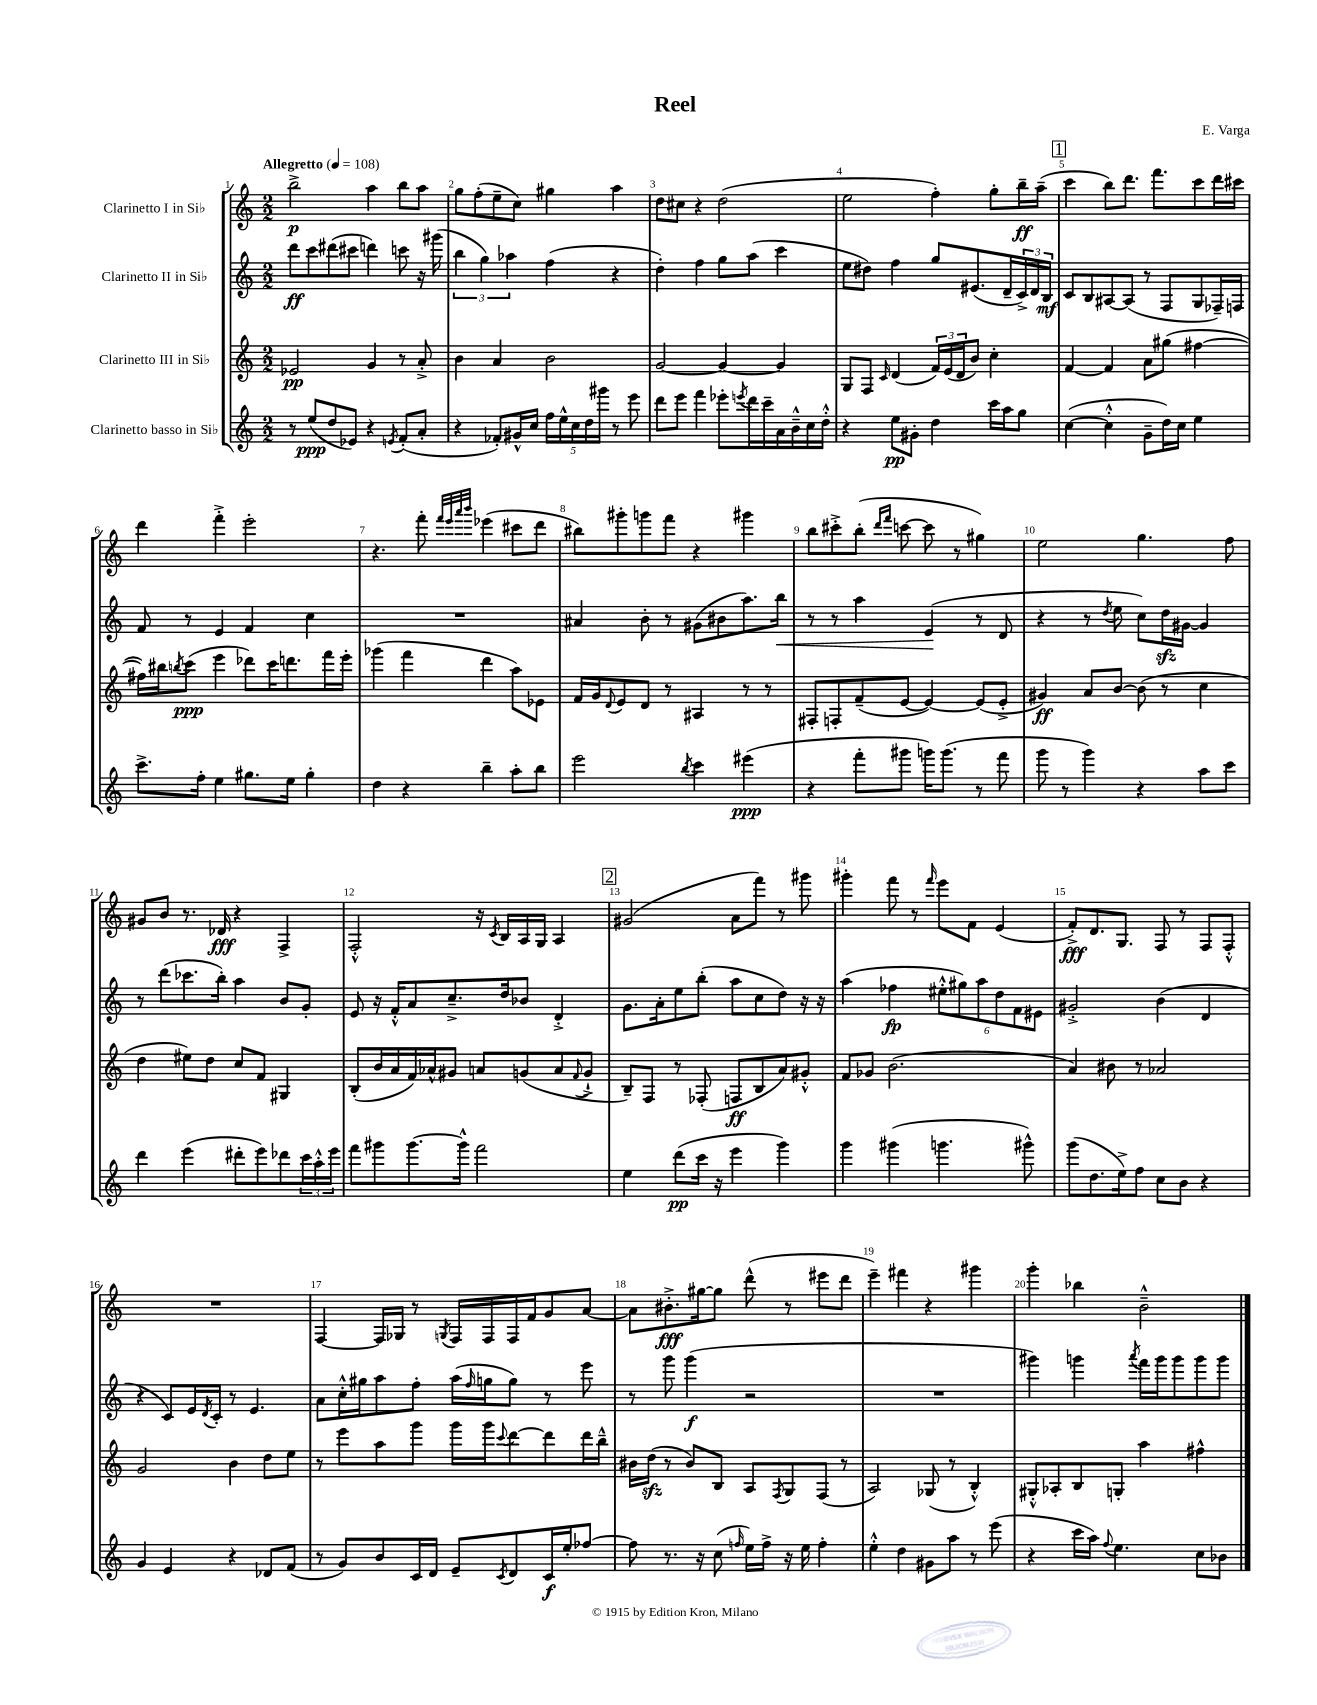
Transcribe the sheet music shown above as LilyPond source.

\header { title = "Reel" composer = "E. Varga" }
<<
\new StaffGroup <<
\new Staff = "s0" \with { instrumentName = "Clarinetto I in Sib" } {
    \clef treble \key c \major \numericTimeSignature \time 2/2 \tempo "Allegretto" 4 = 108
    b''2->\p a''4 b''8 a''8 |
    g''8 f''8-.( e''8-- c''8) gis''4 a''4 |
    d''8 cis''8 r4 d''2( |
    e''2 f''4-.) g''8-. b''16--\ff a''16--( |
    \mark \markup { \box "1" } c'''4 b''8) d'''8. f'''8. c'''8 d'''16 cis'''16 |
    d'''4 f'''4-.-> e'''2-. |
    r4. f'''8-. \grace { f'''32 e'''32 a'''32 b'''32 } ees'''4( cis'''8 d'''8 |
    bis''8) gis'''8-. g'''8 f'''8 r4 gis'''4 |
    b''8 cis'''8-.-> b''8-.( \grace { d'''16 f'''16 } c'''8~ c'''8 r8 gis''4) |
    e''2 g''4. f''8 |
    gis'8 b'8 r8. des'16\fff r4 f4-> |
    f2-.-^ r16 \acciaccatura { c'8 } b16 a16 g16 a4 |
    \mark \markup { \box "2" } gis'2( a'8 f'''8) r8 gis'''8 |
    gis'''4-. f'''8 r8 \grace { f'''16 } e'''8 f'8 e'4( |
    f'8-.->\fff) d'8. g8. f8 r8 f8 f8-.-^ |
    R1 |
    f4~ f16 ges16 r8 \acciaccatura { g8 } f16 f16 f16 f'16 g'8 a'8~ |
    a'8 bis'8.-.->\fff gis''16~ gis''8 d'''8-^( r8 eis'''8 d'''8 |
    e'''4--) fis'''4 r4 gis'''4 |
    g'''4-. bes''4 b'2---^ \bar "|." |
}
\new Staff = "s1" \with { instrumentName = "Clarinetto II in Sib" } {
    \clef treble \key c \major \numericTimeSignature \time 2/2
    d'''8\ff c'''8 dis'''8( cis'''8 d'''4) c'''8 r16 gis'''16( |
    \tuplet 3/2 { b''4 g''4) aes''4 } f''4( r4 |
    d''4-.) f''4 g''8 a''8( c'''4 |
    e''8 dis''8) f''4 g''8 eis'8.( d'16-- \tuplet 3/2 { c'16->) d'16 b16\mf } |
    \mark \markup { \box "1" } c'8 b8 ais8~ ais8( r8 f8 g8 fes16--) f16 |
    f'8 r8 e'4 f'4 c''4 |
    R1 |
    ais'4 b'8-. r8 gis'8( bis'8 a''8.) b''16\< |
    r8 r8 a''4 e'4\!( r8 d'8 |
    r4 r8 \acciaccatura { d''8 } e''8 c''8) d''16\sfz gis'16~ gis'4 |
    r8 d'''8( ces'''8. b''16-.) a''4 b'8 g'8-. |
    e'8 r16 f'16-.-^ a'8 c''8.---> d''16 bes'8 d'4-.-> |
    \mark \markup { \box "2" } g'8. a'16-. e''8 b''8-.( a''8 c''8 d''8) r16 r16 |
    a''4( fes''4\fp \tuplet 6/4 { eis''8-.-^ gis''8) a''8 d''8 f'8 eis'8 } |
    gis'2-.-> b'4( d'4 |
    r4 c'8) e'16 \acciaccatura { d'8 } c'16-. r8 e'4. |
    a'8 c''16-.-^ gis''16 a''8 f''8-. a''16( \grace { f''16 } g''16 g''8) r8 e'''8 |
    r8 g'''8 g'''4\f( r2 |
    R1 |
    gis'''4) g'''4 \acciaccatura { a'''8 } f'''16 g'''16 g'''8 g'''8 g'''8 \bar "|." |
}
\new Staff = "s2" \with { instrumentName = "Clarinetto III in Sib" } {
    \clef treble \key c \major \numericTimeSignature \time 2/2
    ees'2\pp g'4 r8 a'8-.-> |
    b'4 a'4 b'2 |
    g'2~ g'4~ g'4 |
    g8 f8 \grace { c'16 } d'4( \tuplet 3/2 { f'16) e'16( d'16 } b'8) c''4-. |
    \mark \markup { \box "1" } f'4~ f'4 a'8 gis''8( fis''4~ |
    fis''16) bis''16 \acciaccatura { b''8 } c'''8\ppp( e'''4 des'''8) c'''16 d'''8. f'''16 e'''16-. |
    ges'''4( f'''4 d'''4 a''8) ees'8 |
    f'16 g'16 \appoggiatura { d'8 } e'8 d'8 r8 ais4 r8 r8 |
    fis8-. f8-. f'8--( e'8~ e'4~) e'8( e'8-.-> |
    gis'4\ff) a'8 b'8~ b'8( r8 c''4 |
    d''4 eis''8) d''8 c''8 f'8 gis4 |
    b8-.( b'16 a'16 f'16) aes'16-^ gis'8 a'8 g'8( a'8 \appoggiatura { f'8 } g'8-!-> |
    \mark \markup { \box "2" } b8--) f8 r8 fes8-.( f8\ff b8 a'8) gis'8-.-^ |
    f'8 ges'8 b'2.( |
    a'4) bis'8 r8 aes'2 |
    g'2 b'4 d''8 e''8 |
    r8 e'''8 a''8 g'''8 g'''16 g'''16 \appoggiatura { c'''8 } d'''8~ d'''8 d'''16 b''16---^ |
    bis'16 d''16\sfz( r8 bis'8) b8 a8 \acciaccatura { f8 } g8 f8( r8 |
    a2) ges8( r8 b4-.-^) |
    gis8-.-^ aes8-. b8 g8-. a''4 fis''4-^ \bar "|." |
}
\new Staff = "s3" \with { instrumentName = "Clarinetto basso in Sib" } {
    \clef treble \key c \major \numericTimeSignature \time 2/2
    r8 e''8\ppp( d''8 ees'8) r4 \acciaccatura { e'8 } f'8-.( a'8-. |
    r4 fes'8-.) gis'16-^ c''16 \tuplet 5/4 { f''16 e''16-^ c''16 d''16 gis'''16 } r8 e'''8 |
    d'''8 e'''8 f'''4 ees'''8-. \acciaccatura { e'''8 } d'''16 c'''16-- a'16 b'16---^ c''16 d''16-.-^ |
    r4 e''8\pp gis'8-. d''4 c'''16 a''16 g''8 |
    \mark \markup { \box "1" } c''4~( c''4-.-^ g'8-- d''16) c''16 e''4 |
    c'''8.-> f''16-. e''4 gis''8. e''16 gis''4-. |
    d''4 r4 b''4-- a''8-. b''8 |
    e'''2 \acciaccatura { b''8 } c'''4 eis'''4\ppp( |
    r4 f'''8-. gis'''8 g'''16) g'''8.( r8 f'''8 |
    g'''8 r8 g'''4) r4 a''8 c'''8 |
    d'''4 e'''4( dis'''8-. e'''8) des'''8 \tuplet 3/2 { c'''16 a''16-.-^ e'''16 } |
    f'''8 gis'''8 gis'''8.~ gis'''16-^ f'''2 |
    \mark \markup { \box "2" } e''4 d'''8\pp( c'''16 r16 e'''4 g'''4) |
    g'''4 gis'''4( g'''4. gis'''8-^) |
    g'''8( d''8. e''16->) f''8 c''8 b'8 r4 |
    g'4 e'4 r4 des'8 f'8( |
    r8 g'8) b'8 c'16 d'16 e'8-- \acciaccatura { c'8 } d'8 c'16\f e''16-. fes''8~ |
    fes''8 r8. r16 c''8( \grace { f''16 } e''16) f''16-> r16 e''16 f''4-. |
    e''4-.-^ d''4 gis'8 a''8 r8 e'''8( |
    r4 c'''16 a''16) \appoggiatura { f''8 } e''4. c''8 bes'8 \bar "|." |
}
>>
>>
\layout { \context { \Score \override BarNumber.break-visibility = ##(#f #t #t) barNumberVisibility = #all-bar-numbers-visible } }
